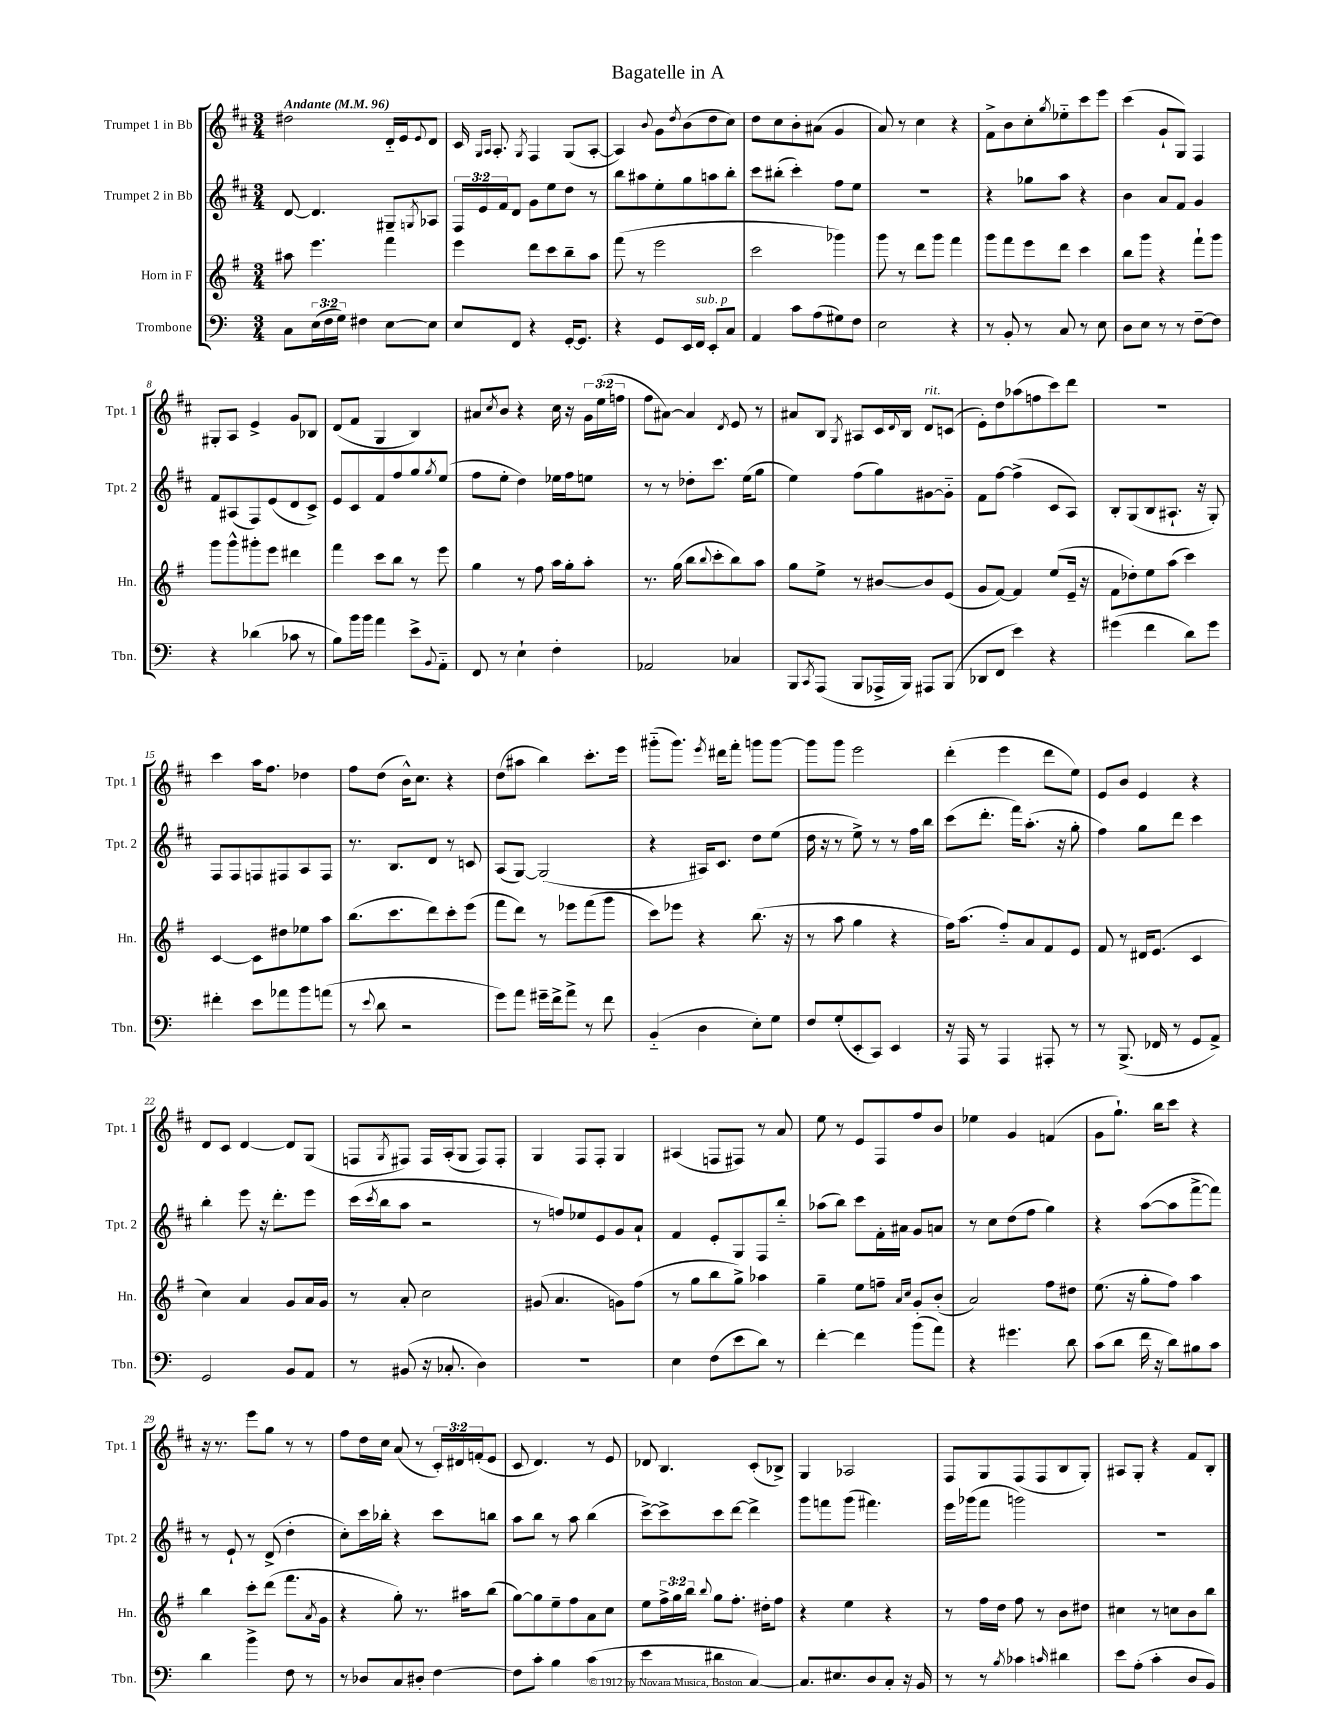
\header { title = "Bagatelle in A" }
<<
\new StaffGroup <<
\new Staff = "s0" \with { instrumentName = "Trumpet 1 in Bb" shortInstrumentName = "Tpt. 1" } {
    \clef treble \key d \major \numericTimeSignature \time 3/4 \override Staff.TupletNumber.text = #tuplet-number::calc-fraction-text \tempo "Andante" 4 = 96
    dis''2 d'16-_ e'16 \appoggiatura { e'8 } d'8 |
    cis'16 \grace { g16 a16 } a8.-. \acciaccatura { g8 } fis4 g8( a8~-. |
    a4) \appoggiatura { b'8 } g'8 \acciaccatura { d''8 } b'8( d''8 cis''8) |
    d''8 cis''8 b'8-. ais'8( g'4 |
    a'8) r8 cis''4 r4 |
    fis'8-> b'8 cis''8-. \acciaccatura { g''8 } ees''8-_ cis'''8 e'''8 |
    cis'''4( g'8-! g8) fis4 |
    gis8-. a8 e'4-> g'8 bes8 |
    d'8( fis'8 g4 b4) |
    ais'8 \acciaccatura { cis''8 } b'8 r4 cis''16 r16 \tuplet 3/2 { g'16 e''16( f''16 } |
    fis''8 ais'8~) ais'4 \acciaccatura { d'8 } e'8 r8 |
    ais'8 b8 \acciaccatura { g8 } ais8 cis'16 \appoggiatura { d'8 } b16 d'8^\markup { \italic "rit." } c'8( |
    e'8-.) d''8 aes''8( f''8 cis'''8) d'''8 |
    R2. |
    cis'''4 a''16 fis''8. des''4 |
    fis''8 d''8( b'16-^) cis''8. r4 |
    d''8( ais''8 b''4) cis'''8.-. e'''16 |
    gis'''8-_( gis'''8.) \acciaccatura { e'''8 } dis'''16 fis'''8-. g'''8 g'''8~ |
    g'''8 g'''8 e'''2 |
    d'''4-.( e'''4 d'''8 e''8) |
    e'8 b'8 e'4 r4 |
    d'8 cis'8 d'4~ d'8 g8( |
    f8 \acciaccatura { g8 } fis8) fis16 a16-.( g8 fis8) fis8-. |
    g4 fis8 fis8-. g4 |
    ais4( f8 fis8) r8 a'8 |
    e''8 r8 e'8 fis8 fis''8 b'8 |
    ees''4 g'4 f'4( |
    g'8 g''8.-!) b''16 cis'''8 r4 |
    r16 r8. e'''8 g''8 r8 r8 |
    fis''8 d''16 cis''16 a'8( r8 \tuplet 3/2 { cis'16-.) dis'16 f'16-.( } e'8 |
    cis'8 d'4.) r8 e'8 |
    des'8 b4. cis'8-.( bes8->) |
    g4 aes2 |
    fis8 g8 fis8( fis8 b8 g8-.) |
    ais8 g8-. r4 fis'8 b8-. \bar "|." |
}
\new Staff = "s1" \with { instrumentName = "Trumpet 2 in Bb" shortInstrumentName = "Tpt. 2" } {
    \clef treble \key d \major \numericTimeSignature \time 3/4 \override Staff.TupletNumber.text = #tuplet-number::calc-fraction-text
    d'8~ d'4. gis8-- \acciaccatura { g8 } aes8 |
    \tuplet 3/2 { fis16 e'16 fis'16 } d'8 g'8 e''8 d''8 r8 |
    b''8 ais''8 e''8-. g''8 a''8 b''8-. |
    cis'''8 bis''8-.( cis'''4-.) fis''8 e''8 |
    R2. |
    r4 ges''8 a''8 r4 |
    b'4 a'8 fis'8 g'4 |
    fis'8 ais8( fis8) e'8( d'8 cis'8->) |
    e'8 cis'8 fis'8 fis''8 g''8 \acciaccatura { g''8 } e''8( |
    fis''8 e''8-. d''4) ees''16 fis''16 e''8 |
    r8 r8 des''8-. cis'''8. e''16( g''8 |
    e''4) fis''8( g''8) gis'8~ gis'8-_ |
    fis'8 fis''8~ fis''4->( cis'8 a8) |
    b8-. g8( b8 ais8.-! r16 g8-.) |
    fis8 fis8 f8 fis8 a8 fis8 |
    r8. b8. d'8 r8 c'8 |
    a8( g8~) g2( |
    r4 ais16) cis'8. d''8 e''8( |
    d''16 r16 r8 e''8->) r8 r8 fis''16 b''16 |
    cis'''8( d'''8.-. fis'''16) a''8.-.( r16 g''8-. |
    fis''4) g''8 d'''8 cis'''4 |
    b''4-. e'''8 r16 d'''8.-. e'''8 |
    cis'''16( \acciaccatura { cis'''8 } b''16 a''8 r2 |
    r8 f''8) ees''8 e'8 g'8 a'8-! |
    fis'4 e'8-. g8 fis8 b''8-_ |
    aes''8( b''8) cis'''8 fis'16-. ais'16 g'8 a'8 |
    r8 cis''8 d''8( fis''8 g''4) |
    r4 a''8~( a''8 fis'''8~-> fis'''8) |
    r8 e'8-! r8 d'8->( d''4-. |
    cis''8-.) cis'''16 bes''16-. r4 cis'''8 b''8 |
    a''8 b''8 r8 a''8 b''4( |
    cis'''8~->) cis'''8-> cis'''8 d'''8~ d'''4-> |
    g'''8 f'''8 g'''8( fis'''4.) |
    e'''16 ges'''16( fis'''8 g'''2) |
    R2. \bar "|." |
}
\new Staff = "s2" \with { instrumentName = "Horn in F" shortInstrumentName = "Hn." } {
    \clef treble \key g \major \numericTimeSignature \time 3/4 \override Staff.TupletNumber.text = #tuplet-number::calc-fraction-text
    ais''8 e'''4. fis'''4 |
    e'''4 d'''8 c'''8 b''8-- a''8 |
    fis'''8( r8 e'''2 |
    c'''2 ges'''4) |
    g'''8 r8 d'''8 g'''8 fis'''4 |
    g'''8 fis'''8 e'''8 d'''8 c'''4 |
    b''8 g'''8 r4 fis'''8-! g'''8 |
    g'''8 g'''8-^ gis'''8-. e'''8 dis'''4 |
    fis'''4 c'''8 b''8 r8 e'''8 |
    g''4 r8 fis''8 a''16 g''16-. a''8-. |
    r8. g''16( b''8 \appoggiatura { b''8 } c'''8-. b''8) a''8 |
    g''8 e''8-> r8 bis'8~ bis'8 e'8( |
    g'8 fis'8~) fis'4 e''8( e'16-- r16 |
    fis'8 des''8-.) e''8 a''8( c'''4) |
    c'4~ c'8 dis''8 ees''8 a''8 |
    b''8.( c'''8. d'''8) c'''8-. e'''8( |
    fis'''8 d'''8) r8 ees'''8 fis'''8( g'''8 |
    c'''8) ees'''8 r4 b''8.( r16 |
    r8 a''8 g''4 r4 |
    fis''16) a''8.( fis''8-_) a'8 fis'8 e'8 |
    fis'8 r8 dis'16 e'8.( c'4 |
    c''4) a'4 g'8 a'16 g'16 |
    r8 a'8-. c''2 |
    gis'8( a'4. g'8) fis''8( |
    r8 g''8 b''8 g''8->) aes''4 |
    g''4-- e''8 f''8-- \grace { a'16 c''16 } g'8-. b'8-.( |
    a'2) fis''8 dis''8 |
    e''8.( r16 g''8-. fis''8) a''4 |
    b''4 c'''8-. d'''8( fis'''8. \acciaccatura { a'8 } g'16 |
    r4 g''8-.) r8. ais''16 b''8( |
    g''8~) g''8 e''8-- fis''8 a'8 c''8 |
    e''8 \tuplet 3/2 { fis''16-> g''16 b''16 } \appoggiatura { b''8 } g''8 fis''8.-. dis''16-. fis''8 |
    r4 e''4 r4 |
    r8 fis''16 d''16 fis''8 r8 b'8 dis''8 |
    cis''4 r8 c''8 b'8 b''8 \bar "|." |
}
\new Staff = "s3" \with { instrumentName = "Trombone" shortInstrumentName = "Tbn." } {
    \clef bass \key c \major \numericTimeSignature \time 3/4 \override Staff.TupletNumber.text = #tuplet-number::calc-fraction-text
    c8 \tuplet 3/2 { e16( f16 g16) } fis4 e8~ e8 |
    e8 f,8 r4 g,16~-. g,8. |
    r4 g,8 e,16 f,16^\markup { \italic "sub. p" } e,8-. c8 |
    a,4 c'8 a8( gis8) f8 |
    e2 r4 |
    r8 b,8-. r8 c8 r8 e8 |
    d8 e8 r8 r8 f8~-- f8 |
    r4 des'4( ces'8 r8 |
    b8) b'16 b'16 a'4 e'8-> \appoggiatura { b,8 } a,8-_ |
    f,8 r8 e4-! f4-. |
    aes,2 ces4 |
    b,,8 \acciaccatura { c,8 } a,,8( b,,8 aes,,16-> b,,16) ais,,8 b,,8( |
    des,8 f,8 e'4) r4 |
    gis'4( f'4 d'8) gis'8 |
    fis'4-. e'8 aes'8 b'8 a'8( |
    r8 \appoggiatura { e'8 } d'8 r2 |
    g'8) a'8 gis'16-- f'16-> a'8-> r8 f'8 |
    b,4-_( d4 e8-.) g8 |
    f8 g8-.( e,8-. c,8) e,4 |
    r16 a,,16 r8 a,,4 ais,,8-. r8 |
    r8 b,,8.->( fes,16 r8 g,8 a,8->) |
    g,2 b,8 a,8 |
    r8 bis,8( r16 ces8.-. d4) |
    R2. |
    e4 f8( e'8 d'8) r8 |
    f'4~-. f'4 b'8( a'8) |
    r4 gis'4. d'8 |
    c'8( d'8 f'16 r16 d'8) bis8 c'8 |
    d'4 b'4-> f8 r8 |
    r8 des8 c8 dis8-. f4~ |
    f8 c'8-. b4 c'4( |
    e'4 dis'4 c4~) |
    c8. eis8. d8 c8-. r16 b,16 |
    r8 r8 \acciaccatura { b8 } ces'4 \grace { c'16 } dis'4 |
    e'8 a8-.( c'4-. d8 b,8) \bar "|." |
}
>>
>>
